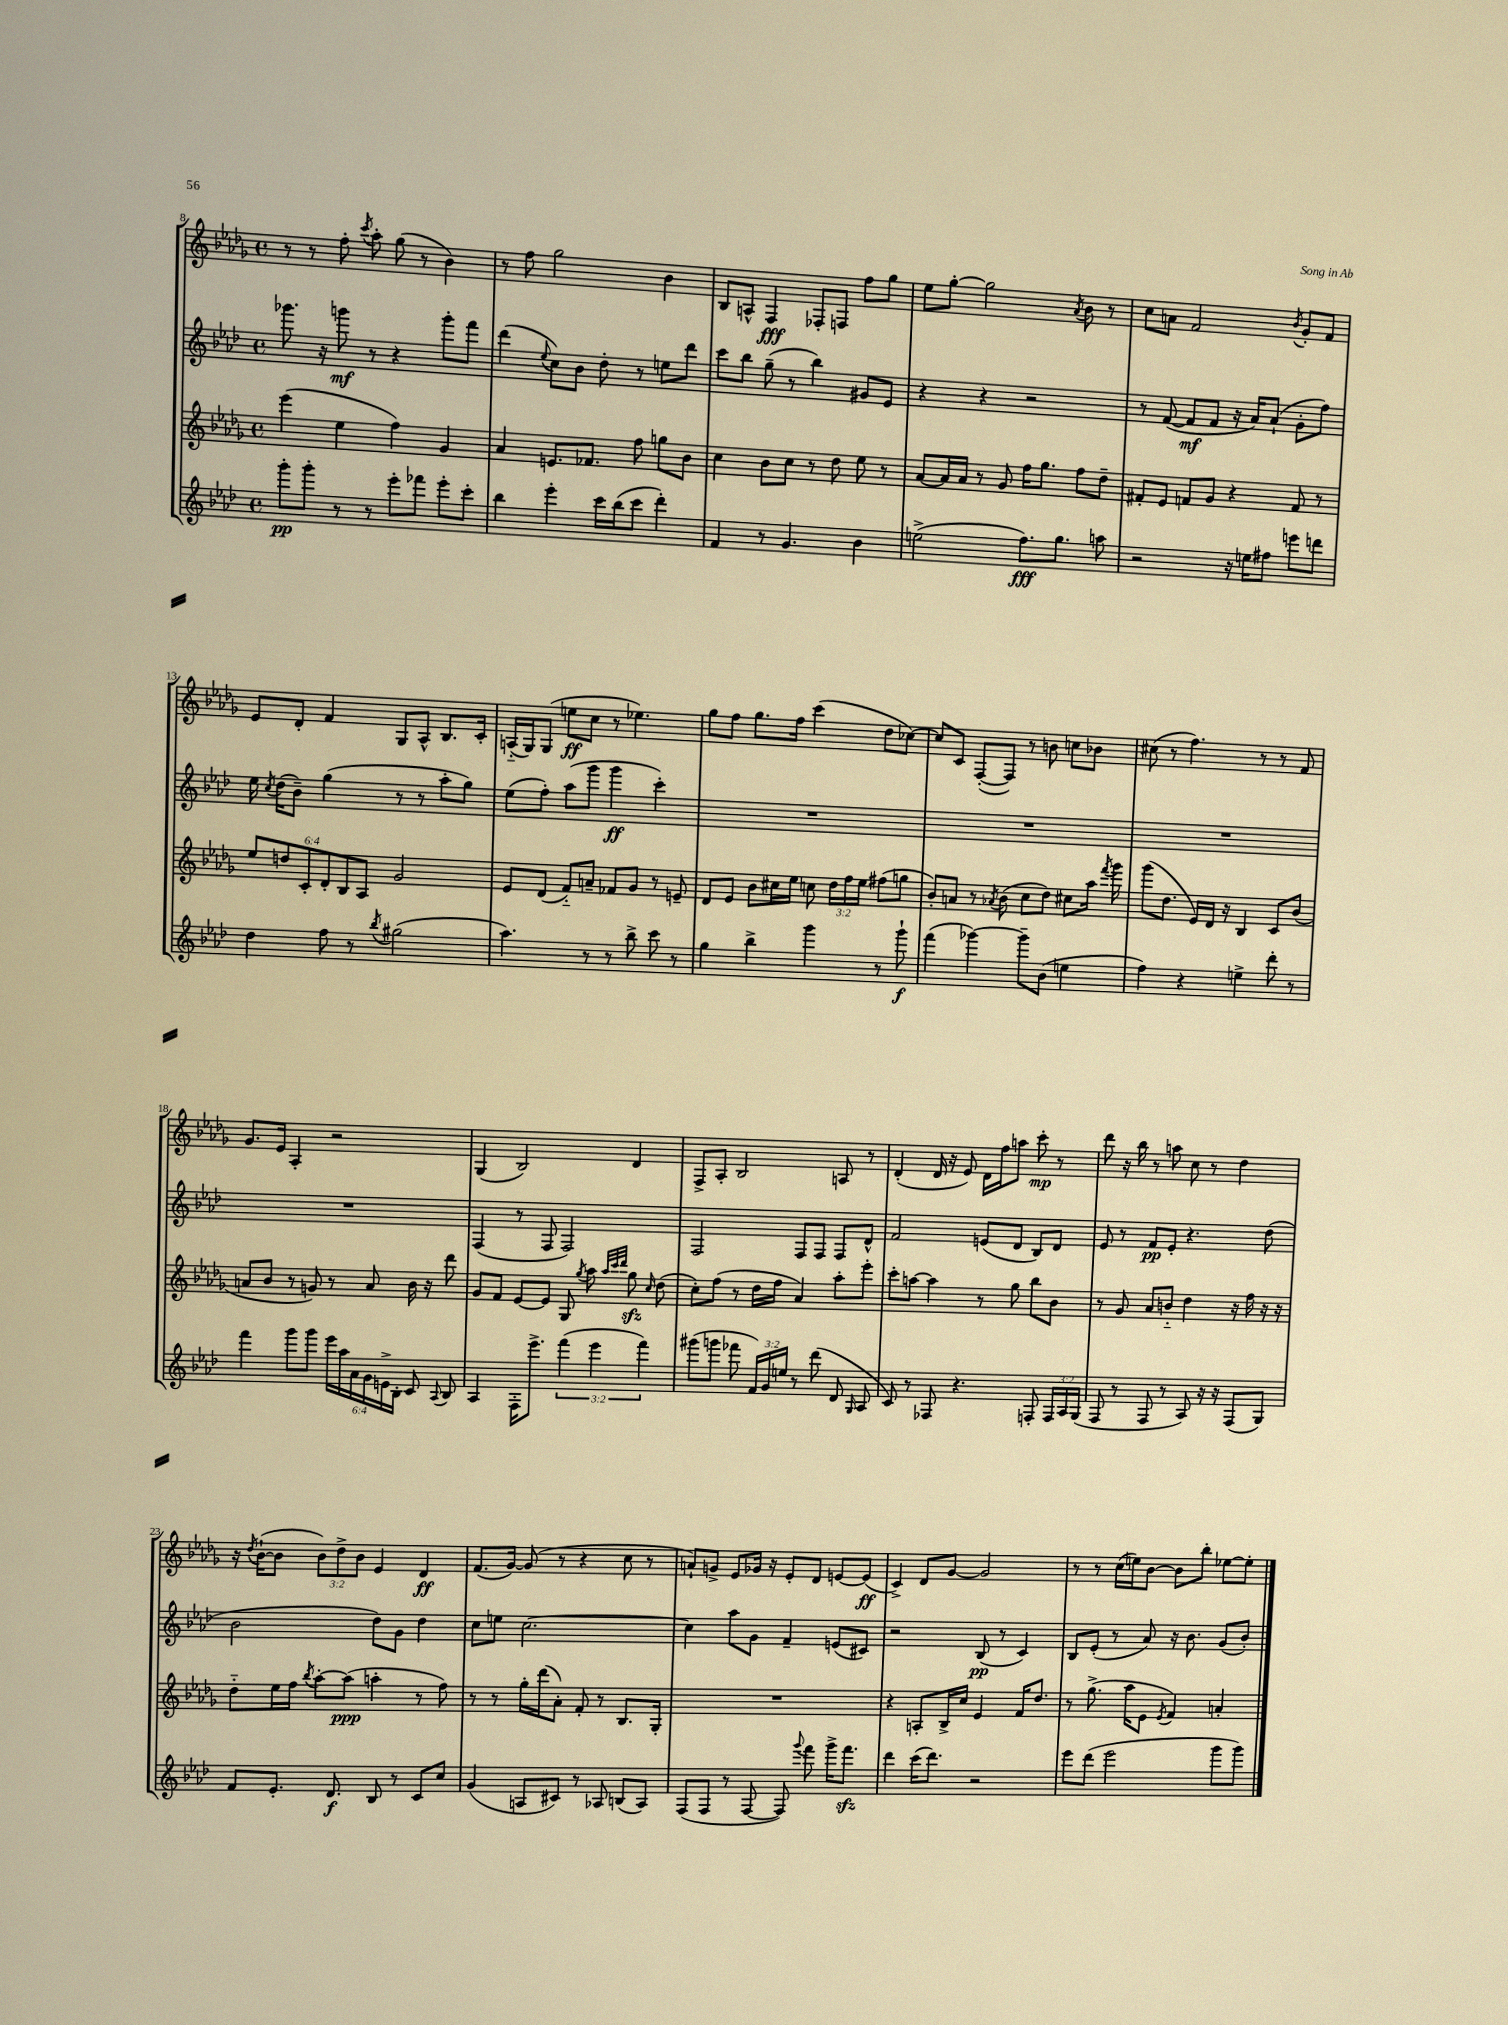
<<
\new StaffGroup <<
\new Staff = "s0" {
    \clef treble \key des \major \defaultTimeSignature \time 4/4 \override Staff.TupletNumber.text = #tuplet-number::calc-fraction-text
    \autoBeamOff r8 r8 f''8-. \acciaccatura { c'''8 } aes''8-. ges''8( r8 bes'4) |
    r8 f''8 ges''2 bes'4 |
    bes8[ a8]-^ f4\fff fes8[-. f8] f''8[ ges''8] |
    ees''8[ ges''8]~-. ges''2 \acciaccatura { aes'8 } bes'8 r8 |
    c''8[ a'8] f'2 \acciaccatura { bes'8 } ges'8[-. f'8] |
    ees'8[ des'8]-. f'4 ges8[ aes8]-^ bes8.[ c'16]-. |
    a16[-_( ges16) ges8]( e''8[\ff c''8] r8 ees''4.) |
    ges''8[ f''8] ges''8.[ f''16] c'''4( des''8[ ces''8]~) |
    ces''8[ c'8] f8[~-.( f8]) r8 b'8 c''8[ bes'8] |
    cis''8( r8 f''4.) r8 r8 f'8 |
    ges'8.[ ees'16] aes4-. r2 |
    ges4( bes2) des'4 |
    f8[-> aes8]-. bes2 a8 r8 |
    des'4-.( des'16 r16 ees'8) des'16[ f''16 a''8] c'''8-.\mp r8 |
    des'''8 r16 bes''16 r8 a''8 c''8 r8 des''4 |
    r16 \acciaccatura { des''8 } bes'16[~-!( bes'8] \tuplet 3/2 { bes'8[) des''8-> bes'8] } ees'4 des'4\ff |
    f'8.[( ges'16]~) ges'8( r8 r4 c''8 r8 |
    a'8[-!) g'8]-> ees'8[ ges'16] r16 ees'8[-. des'8] e'8[~ e'8]\ff( |
    c'4->) des'8[ ges'8]~ ges'2 |
    r8 r8 c''16[( e''16) bes'8]~ bes'8[ bes''8]-. ees''8[~ ees''8]-. \bar "|." |
}
\new Staff = "s1" {
    \clef treble \key aes \major \defaultTimeSignature \time 4/4
    \autoBeamOff ges'''8. r16 g'''8\mf r8 r4 g'''8[-. f'''8] |
    des'''4( \appoggiatura { ees''8 } c''8[) bes'8] des''8-. r8 e''8[ des'''8] |
    c'''8[ bes''8] g''8--( r8 bes''4) gis'8[ ees'8] |
    r4 r4 r2 |
    r8 f'8~( f'8[\mf f'8] r16 aes'16[) aes'8]-!( g'8[-. f''8]) |
    ees''16 \acciaccatura { c''8 } des''16[( bes'8]--) g''4( r8 r8 aes''8[-. g''8]) |
    ees''8[( f''8]-.) aes''8[( g'''8] g'''4\ff c'''4-.) |
    R1 |
    R1 |
    R1 |
    R1 |
    f4( r8 f8 f2) |
    f2 f8[ f8] f8[ des'8]-^ |
    f'2 e'8[( des'8] bes8[) des'8] |
    ees'8 r8 f'8[\pp ees'8]-. r4. des''8( |
    bes'2 des''8[) g'8] des''4 |
    c''8[ e''8] c''2.~ |
    c''4 aes''8[ g'8] f'4-- e'8[( cis'8]) |
    r2 bes8\pp( r8 c'4) |
    bes8[ ees'8]-.( r8 aes'8) r16 bes'8. g'8[( bes'8]-.) \bar "|." |
}
\new Staff = "s2" {
    \clef treble \key des \major \defaultTimeSignature \time 4/4 \override Staff.TupletNumber.text = #tuplet-number::calc-fraction-text
    \autoBeamOff ees'''4( ees''4 f''4) ges'4 |
    aes'4 e'8.[ fes'8.] f''8 g''8[ bes'8] |
    c''4 bes'8[ c''8] r8 des''8 ees''8 r8 |
    aes'8[~ aes'16 aes'16] r8 ges'8 f''16[ ges''8.] f''8[ des''8]-- |
    fis'8[-. ees'8] f'8[ ges'8] r4 f'8 r8 |
    \tuplet 6/4 { ees''8[ d''8 c'8-. des'8-. bes8 aes8] } ges'2 |
    ees'8[ des'8]( f'8[-_) a'8]-- fes'8[ ges'8] r8 e'8-- |
    des'8[ ees'8] bes'8[ cis''16 ees''16] c''8 \tuplet 3/2 { des''16[ f''16 ees''16] } fis''8[( g''8] |
    bes'8[-.) a'8] r8 \acciaccatura { aes'8 } bes'8( c''8[ des''8]) cis''8[ aes''16] \acciaccatura { f'''8 } ges'''16 |
    ges'''8[( des''8.] ees'16[) des'16] r16 bes4 c'8[ bes'8]( |
    a'8[ bes'8] r8 g'8) r8 a'8 bes'16 r16 des'''8 |
    ges'8[ f'8] ees'8[~ ees'8] ges8 \acciaccatura { ges''8 } aes''8 \grace { aes''32[ c'''32 des'''32] } ges''8\sfz \grace { c''16 } des''8( |
    c''8[-.) f''8]( r8 des''16[ f''16] aes'4) aes''8[-. ees'''8]-. |
    c'''8[-. a''8]~ a''4 r8 ges''8 bes''8[ bes'8] |
    r8 ges'8 aes'8[ b'8]-_ des''4 r16 f''16 r16 r16 |
    des''8[-_ ees''16 f''16] \acciaccatura { bes''8 } aes''8[~-. aes''8]\ppp( a''4-. r8 f''8) |
    r8 r8 ges''16[-. des'''16( aes'8]-.) f'8-. r8 bes8.[ ges16]-. |
    R1 |
    r4 a8[-. bes16-> c''16] ees'4 f'16[ des''8.] |
    r8 ges''8.->( aes''16[ ees'8] \acciaccatura { ees'8 } f'4) a'4-. \bar "|." |
}
\new Staff = "s3" {
    \clef treble \key aes \major \defaultTimeSignature \time 4/4 \override Staff.TupletNumber.text = #tuplet-number::calc-fraction-text
    \autoBeamOff g'''8[-.\pp g'''8]-. r8 r8 ees'''8[-. fes'''8] ees'''8[-. c'''8]-. |
    bes''4 ees'''4-. c'''16[ bes''16( c'''8] des'''4-.) |
    f'4 r8 g'4. bes'4 |
    e''2->( f''8.[\fff) g''8.] a''8 |
    r2 r16 e''16[ fis''8] e'''8[ d'''8] |
    des''4 f''8 r8 \acciaccatura { bes''8 } gis''2( |
    aes''4.) r8 r8 bes''8-> c'''8 r8 |
    g''4 bes''4-> g'''4 r8 g'''8-!\f |
    f'''4( ges'''4~) ges'''8[-- bes'8]( e''4 |
    f''4) r4 e''4-> des'''8-. r8 |
    f'''4 g'''8[ g'''8] \tuplet 6/4 { ees'''16[ aes''16 aes'16 g'16 e'16-> bes16]-. } c'8 \appoggiatura { aes8 } bes8 |
    aes4 f16[-. ees'''8.]-> \tuplet 3/2 { f'''4( ees'''4 f'''4) } |
    gis'''8[( g'''8] fes'''8 \tuplet 3/2 { f'16[) g'16 e''16] } r8 des'''8( des'8 \grace { g16 } aes8 |
    c'8) r8 fes8 r4. f8-. \tuplet 3/2 { f16[ aes16 g16]( } |
    f8 r8 f8 r8 aes8) r16 r16 f8[( g8]) |
    f'8[ ees'8.]-. des'8.\f bes8 r8 c'8[ c''8] |
    g'4( a8[ cis'8]) r8 aes8 b8[( aes8]) |
    f8[( f8] r8 f8~ f8) \appoggiatura { g'''8 } f'''8 g'''16[-> f'''8.]\sfz |
    des'''4 c'''16[( des'''8.]) r2 |
    ees'''8[ des'''8]( ees'''2 g'''8[ g'''8]) \bar "|." |
}
>>
>>
\layout { \context { \Score currentBarNumber = #8 } }
